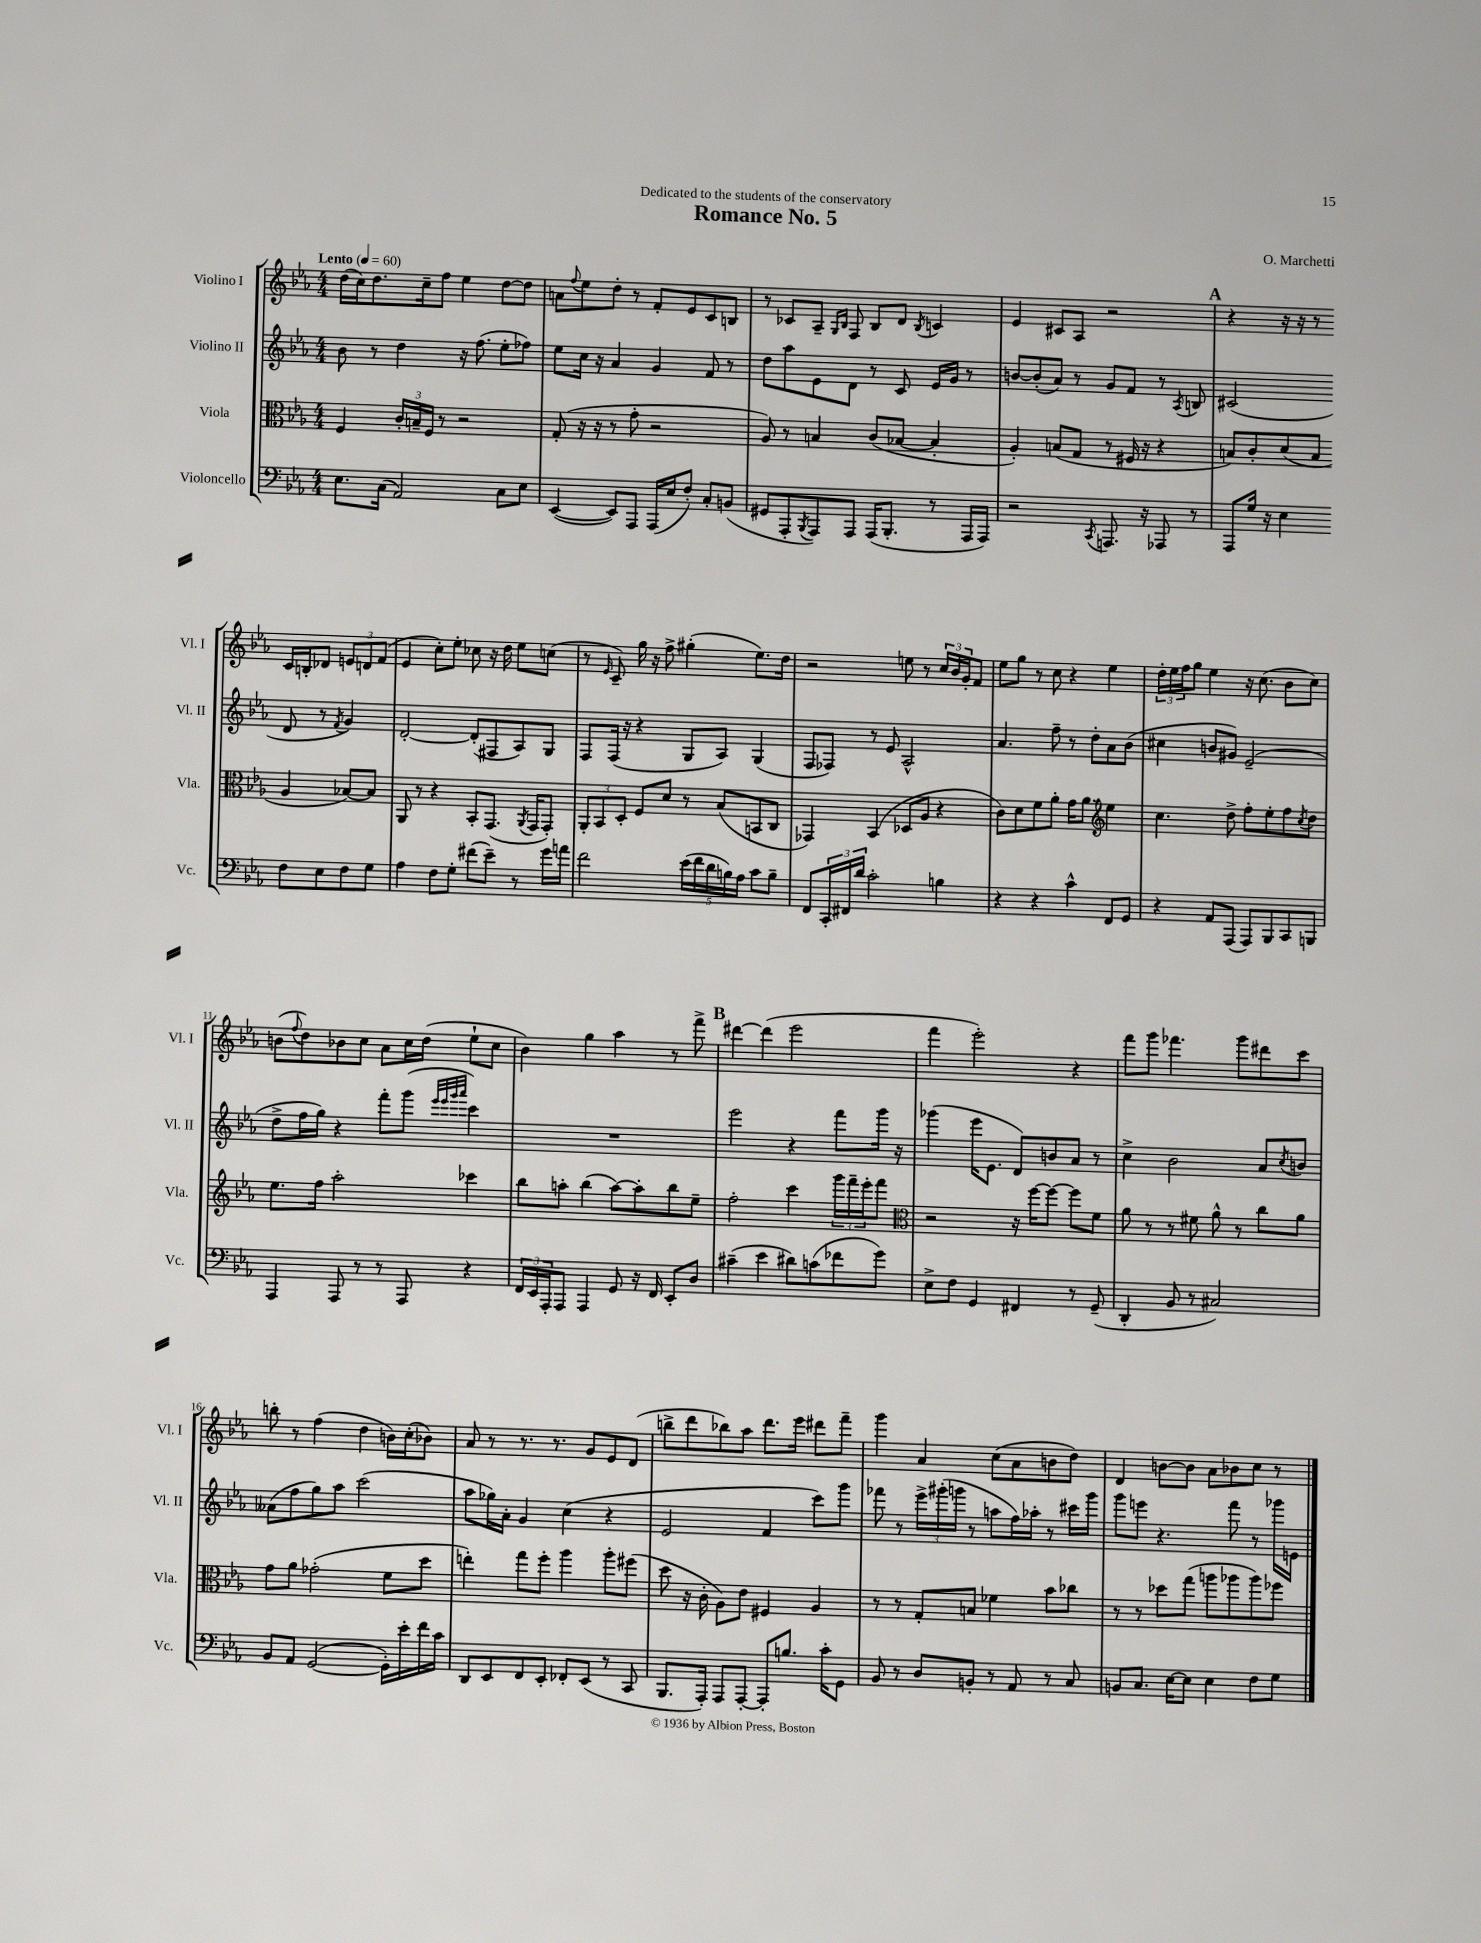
\header { title = "Romance No. 5" composer = "O. Marchetti" dedication = "Dedicated to the students of the conservatory" }
<<
\new StaffGroup <<
\new Staff = "s0" \with { instrumentName = "Violino I" shortInstrumentName = "Vl. I" } {
    \clef treble \key ees \major \numericTimeSignature \time 4/4 \tempo "Lento" 4 = 60
    d''16( c''16) d''8. c''16-- f''8 ees''4 d''8~ d''8 |
    a'8 \appoggiatura { f''8 } ees''8 d''8-. r8 f'8-. ees'8 c'8 b8 |
    r8 ces'8 aes8-- \grace { g16 bes16 } f8 bes8 d'8 \acciaccatura { bes8 } c'4 |
    ees'4 cis'8 aes8 r2 |
    \mark \markup { \bold "A" } r4 r16 r16 r8 c'16 b16-. des'8 \tuplet 3/2 { e'8 d'8 f'8( } |
    ees'4 c''8-.) ees''8-. ces''8 r16 d''16 ees''8 c''8( |
    r8 \grace { ees'16 } c'8--) g''16 r16 f''8-> gis''4-.( ees''8.) d''16 |
    r2 e''8 r8 \tuplet 3/2 { c''16 bes'16 g'16-. } f'8 |
    ees''8 g''8 r8 c''8 r4 ees''4 |
    \tuplet 3/2 { d''16-. ees''16 f''16 } g''8 ees''4 r16 c''8.( bes'8 c''8) |
    b'8( \appoggiatura { f''8 } d''8) bes'8 c''8 aes'8 c''16 d''16( ees''8-! c''8 |
    bes'4) g''4 aes''4 r8 f'''8-> |
    \mark \markup { \bold "B" } dis'''4~ dis'''4( ees'''2 |
    f'''4 ees'''2-.) r4 |
    f'''8 g'''8 fes'''4. g'''8 dis'''8 c'''8 |
    b''8-. r8 f''4( d''4 b'16) c''16-.( bes'8) |
    aes'8 r8 r8. r8. g'8 ees'8 d'8( |
    b''8-> d'''8 bes''8) aes''8 d'''8. ees'''16 dis'''8 f'''8-- |
    g'''4 aes'4 c''8( aes'8 b'8 d''8) |
    d'4 b'8~ b'8 aes'8 bes'8 c''8 r8 \bar "|." |
}
\new Staff = "s1" \with { instrumentName = "Violino II" shortInstrumentName = "Vl. II" } {
    \clef treble \key ees \major \numericTimeSignature \time 4/4
    bes'8 r8 d''4 r16 f''8.( ees''8-. fes''8) |
    ees''8 c''16 r16 aes'4 g'4 f'8 r8 |
    d''8 aes''8 ees'8 d'8 r8 c'8 ees'16 g'16 r8 |
    b'8~ b'8-.( aes'8) r8 g'8 f'8 r8 \acciaccatura { aes8 } b8 |
    \mark \markup { \bold "A" } cis'2( d'8 r8 \acciaccatura { f'8 } g'4) |
    d'2~-. d'8-.( fis8 aes8) g8 |
    f8 f16( r16 r4 g8 aes8) g4( |
    f8 fes8) r8 ees'8 aes2-^ |
    aes'4. f''8-- r8 d''8-. aes'8 bes'8( |
    cis''4 b'8 gis'8) ees'2--( |
    d''8-> f''16 g''16) r4 f'''8-. g'''8( \grace { ees'''32 ees'''32 g'''32 aes'''32 } c'''4) |
    R1 |
    \mark \markup { \bold "B" } ees'''2 r4 f'''8 g'''16 r16 |
    ges'''4( ees'''16 ees'8. d'8) b'8 aes'8 r8 |
    c''4-> bes'2 aes'8 \acciaccatura { c''8 } b'8 |
    aeses'8( f''8 g''8) aes''8 c'''2( |
    aes''8 ges''16) aes'16-. g'4 c''4( r4 |
    ees'2 f'4 c'''8) g'''8 |
    fes'''8 r8 \tuplet 3/2 { ees'''16-> gis'''16-.( g'''16 } r8 a''8 f''16) aes''16-. r8 cis'''16 g'''16 |
    g'''8 e'''8 r4. f'''8 r8 ges'''16 e'16 \bar "|." |
}
\new Staff = "s2" \with { instrumentName = "Viola" shortInstrumentName = "Vla." } {
    \clef alto \key ees \major \numericTimeSignature \time 4/4
    f4 \tuplet 3/2 { c'16-. b16-- f16 } r8 r2 |
    g8-.( r16 r16 r8 g'8-. r2 |
    aes8) r8 b4 c'8( bes8~ bes4-. |
    aes4-.) b8( g8 r8 fis16 r16 r4 |
    \mark \markup { \bold "A" } b8) c'8-. d'8( b8 aes4 bes8~) bes8 |
    aes,8 r8 r4 bes,8-. g,8.( \acciaccatura { aes,8 } g,16 g,8-.) |
    \tuplet 3/2 { aes,8-. bes,8 d8-. } f8 d'8 r8 bes8( b,8 c8 |
    ges,4) bes,4( des8 aes8 r4 |
    c'8) d'8 f'8 aes'8-. g'16 aes'8. \clef treble ees''4 |
    c''4. d''8-> f''8-. ees''8-. f''8 \acciaccatura { c''8 } d''8 |
    ees''8. f''16 aes''2-. ces'''4 |
    bes''8 a''8-. bes''4( a''8~) a''8-. bes''8 ees''8-- |
    \mark \markup { \bold "B" } f''2-. c'''4 \tuplet 3/2 { g'''16 f'''16-- ees'''16-. } f'''8 |
    \clef alto r2 r16 f''16~ f''8~ f''8 f'8 |
    aes'8 r8 r8 fis'8 aes'8-^ r8 c''8 aes'8 |
    g'8 aes'8 ges'2-.( f'8 d''8 |
    e''4-.) g''8 f''8-. aes''4 aes''8-. fis''8( |
    d''8 r16 c'16-. aes8) ees'8 fis4 aes4 |
    r8 r8 g8-. b8 fes'4 bes'8 ces''8 |
    r8 r8 des''8 g''8( a''8 aes''8 aes''8) fes''8 \bar "|." |
}
\new Staff = "s3" \with { instrumentName = "Violoncello" shortInstrumentName = "Vc." } {
    \clef bass \key ees \major \numericTimeSignature \time 4/4
    ees8. c16( aes,2) c8 ees8 |
    ees,4~( ees,8) aes,,8 aes,,16( ees16 f8-.) c8-. b,8( |
    gis,8 aes,,8-. \acciaccatura { bes,,8 } aes,,8) aes,,8 aes,,16( bes,,8.-. r8 aes,,16 aes,,16) |
    r2 \acciaccatura { c,8 } a,,8. r16 aes,,8 r8 |
    \mark \markup { \bold "A" } aes,,8 g16 r16 ees4 f8 ees8 f8 g8 |
    aes4 f8 g8-. fis'8( ees'8--) r8 g'16 a'16 |
    f'2 \tuplet 5/4 { ees'16( f'16 d'16 b16) aes16 } c'8 b8-- |
    f,8 \tuplet 3/2 { c,16-. fis,16 d'16 } c'2-. b4 |
    r4 r4 c'4-^ f,8 g,8 |
    r4 aes,8 aes,,8( aes,,8) bes,,8 c,8 b,,8 |
    aes,,4 aes,,8 r8 r8 aes,,8 r4 |
    \tuplet 3/2 { f,16 ees,16 aes,,16-. } aes,,8 aes,,4 g,8 r16 f,16 ees,8-. d8 |
    \mark \markup { \bold "B" } cis'4--( ees'4 dis'8) c'8( fes'8 g'8) |
    ees8-> f8 g,4 fis,4 r8 g,8--( |
    d,4-. bes,8 r8 cis2) |
    bes,8 aes,8 g,2~( g,16-.) ees'16-. f'16 c'16 |
    d,8 ees,8 f,8 ees,8-. fes,8-. ees,8( r8 c,8 |
    bes,,8. aes,,16-.) aes,,8 aes,,8~-. aes,,8-. b8. c'16-. g,8 |
    bes,8 r8 d8 b,8-. r8 aes,8 r8 c8 |
    b,8 c8. ees16~ ees8 ees4 f8 g8 \bar "|." |
}
>>
>>
